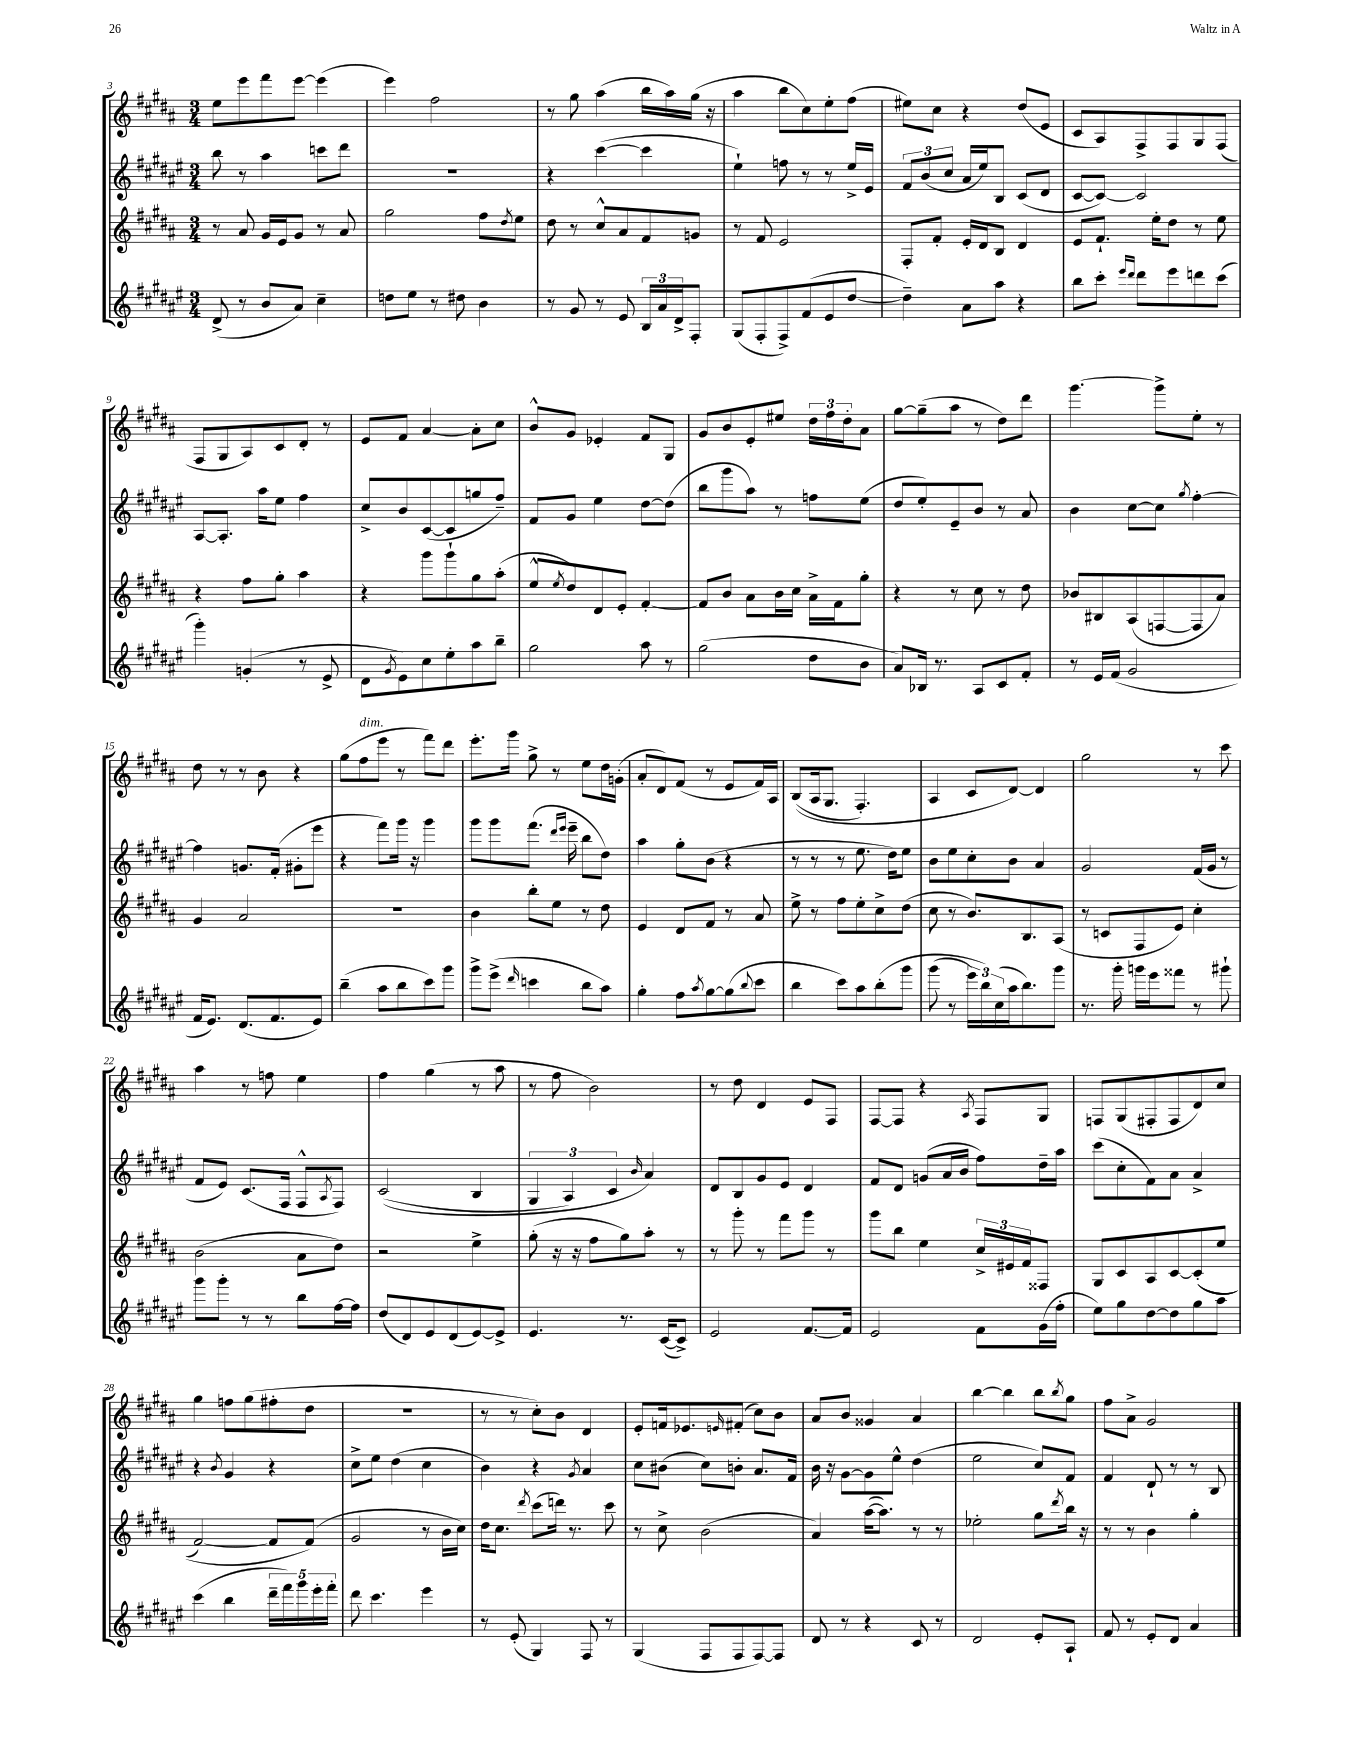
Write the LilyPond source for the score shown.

<<
\new StaffGroup <<
\new Staff = "s0" {
    \clef treble \key b \major \numericTimeSignature \time 3/4
    e''8 e'''8 fis'''8 e'''8~ e'''4( |
    e'''4) fis''2 |
    r8 gis''8 ais''4( b''16 ais''16) gis''16( r16 |
    ais''4 b''8 cis''8) e''8-. fis''8( |
    eis''8) cis''8 r4 dis''8( e'8 |
    cis'8 ais8) fis8-> fis8 gis8 fis8( |
    fis8 gis8 ais8) cis'8 dis'8-. r8 |
    e'8 fis'8 ais'4~ ais'8-. cis''8 |
    b'8-^ gis'8 ees'4-. fis'8 gis8 |
    gis'8 b'8 e'8-. eis''8 \tuplet 3/2 { dis''16 fis''16 dis''16-. } ais'8 |
    gis''8~ gis''8--( ais''8 r8 dis''8) dis'''8 |
    gis'''4.~ gis'''8-> e''8-. r8 |
    dis''8 r8 r8 b'8 r4 |
    gis''8( fis''8^\markup { \italic "dim." } e'''8 r8 fis'''8) dis'''8 |
    e'''8.-. gis'''16 gis''8-> r8 e''8 dis''16 g'16-.( |
    ais'8-. dis'8) fis'8( r8 e'8 fis'16) ais16 |
    b8(\( ais16 gis8. fis4.-.) |
    ais4 cis'8 dis'8~\) dis'4 |
    gis''2 r8 cis'''8 |
    ais''4 r8 f''8 e''4 |
    fis''4 gis''4( r8 ais''8 |
    r8 fis''8 b'2) |
    r8 dis''8 dis'4 e'8 fis8 |
    fis8~ fis8 r4 \acciaccatura { ais8 } fis8 gis8 |
    f8 gis8( fis8-. fis8 dis'8) cis''8 |
    gis''4 f''8 gis''8( fis''8-. dis''8 |
    R2. |
    r8 r8 cis''8-.) b'8 dis'4 |
    e'8-. f'16 ees'8. \grace { e'16 } fis'8-.( cis''8) b'8 |
    ais'8 b'8 gisis'4 ais'4 |
    b''4~ b''4 b''8 \acciaccatura { b''8 } gis''8 |
    fis''8 ais'8-> gis'2 \bar "|." |
}
\new Staff = "s1" {
    \clef treble \key fis \major \numericTimeSignature \time 3/4
    b''8 r8 ais''4 c'''8 dis'''8 |
    R2. |
    r4 cis'''4~( cis'''4 |
    eis''4-!) f''8 r8 r8 eis''16-> eis'16 |
    \tuplet 3/2 { fis'8 b'8( cis''8 } ais'16 eis''16) b8 cis'8( dis'8 |
    cis'8~ cis'8~) cis'2 |
    ais8~ ais8.-. ais''16 eis''8 fis''4 |
    cis''8-> b'8 cis'8~( cis'8 g''8 fis''8--) |
    fis'8 gis'8 eis''4 dis''8~ dis''8( |
    b''8 gis'''8 ais''8) r8 f''8 eis''8( |
    dis''8 eis''8-.) eis'8-- b'8 r8 ais'8 |
    b'4 cis''8~ cis''8 \acciaccatura { gis''8 } fis''4~-. |
    fis''4 g'8. fis'16-.( gis'8-. eis'''8 |
    r4 fis'''8) gis'''16 r16 gis'''4 |
    gis'''8 gis'''8 fis'''8.( \grace { dis'''16 eis'''16 } eis'''16-- b''8 dis''8) |
    ais''4 gis''8-. b'8( r4 |
    r8 r8 r8 eis''8. dis''16) eis''8 |
    b'8 eis''8 cis''8-. b'8 ais'4 |
    gis'2 fis'16( gis'16 r8 |
    fis'8 eis'8) cis'8.( fis16 fis8-^ \acciaccatura { ais8 } fis8) |
    cis'2(\( b4 |
    \tuplet 3/2 { gis4 ais4) cis'4 } \grace { b'16 } ais'4\) |
    dis'8 b8 gis'8 eis'8 dis'4 |
    fis'8 dis'8 g'8( ais'16 b'16 fis''8) dis''16-- ais''16 |
    cis'''8( cis''8-. fis'8) ais'8 ais'4-> |
    r4 \acciaccatura { b'8 } gis'4 r4 |
    cis''8-> eis''8 dis''4( cis''4 |
    b'4) r4 \acciaccatura { gis'8 } ais'4 |
    cis''8 bis'8( cis''8) b'8-. ais'8. fis'16 |
    b'16 r16 gis'8~ gis'8 eis''8-^ dis''4( |
    eis''2 cis''8) fis'8 |
    fis'4 dis'8-! r8 r8 b8 \bar "|." |
}
\new Staff = "s2" {
    \clef treble \key b \major \numericTimeSignature \time 3/4
    r8 ais'8 gis'16 e'16 gis'8 r8 ais'8 |
    gis''2 fis''8 \acciaccatura { dis''8 } e''8 |
    dis''8 r8 cis''8-^ ais'8 fis'8 g'8 |
    r8 fis'8 e'2 |
    fis8-. fis'8-. e'16-. dis'16 b8 dis'4 |
    e'8 fis'8.-! e''16-. dis''8 r8 e''8 |
    r4 fis''8 gis''8-. ais''4 |
    r4 gis'''8 gis'''8-! gis''8 ais''8-.( |
    e''8-^ \acciaccatura { e''8 } dis''8) dis'8 e'8-. fis'4~-. |
    fis'8 b'8 ais'8 b'16 cis''16 ais'16-> fis'16 gis''8-. |
    r4 r8 cis''8 r8 dis''8 |
    bes'8 bis8 ais8( f8~ f8 ais'8) |
    gis'4 ais'2 |
    R2. |
    b'4 b''8-. e''8 r8 dis''8 |
    e'4 dis'8 fis'8 r8 ais'8 |
    e''8-> r8 fis''8 e''8-. cis''8-> dis''8( |
    cis''8 r8 b'8.) b8. ais8( |
    r8 c'8 fis8 e'8) cis''4-. |
    b'2( ais'8 dis''8) |
    r2 e''4-> |
    gis''8-.( r16 r16 fis''8 gis''8) ais''8-. r8 |
    r8 gis'''8-. r8 fis'''8 gis'''8 r8 |
    gis'''8 b''8 e''4 \tuplet 3/2 { cis''16-> eis'16 fis'16 } fisis8 |
    gis8 cis'8 ais8 cis'8~ cis'8-.(\( e''8 |
    fis'2~) fis'8 fis'8(\) |
    gis'2 r8 b'16 cis''16) |
    dis''16 cis''8. \acciaccatura { dis'''8 } cis'''8( d'''16) r8. cis'''8 |
    r8 cis''8-> b'2( |
    ais'4) ais''16~( ais''8.) r8 r8 |
    ees''2-. gis''8 \acciaccatura { dis'''8 } b''16 r16 |
    r8 r8 b'4 gis''4-. \bar "|." |
}
\new Staff = "s3" {
    \clef treble \key fis \major \numericTimeSignature \time 3/4
    dis'8->( r8 b'8 ais'8) cis''4-- |
    d''8 eis''8 r8 dis''8 b'4 |
    r8 gis'8 r8 eis'8 \tuplet 3/2 { b16 ais'16 dis'16-> } fis8-. |
    gis8( fis8-. fis8->) fis'8( eis'8 dis''8~ |
    dis''4--) ais'8 ais''8 r4 |
    b''8 cis'''8-. \grace { eis'''16 dis'''16 } dis'''8 eis'''8 d'''8 cis'''8( |
    gis'''4-.) g'4-.( r8 eis'8-> |
    dis'8 \acciaccatura { gis'8 } eis'8) cis''8 eis''8-. ais''8 b''8-- |
    gis''2 ais''8 r8 |
    gis''2( dis''8 b'8 |
    ais'8) bes16 r8. ais8 cis'8 fis'8-. |
    r8 eis'16 fis'16( gis'2 |
    fis'16 eis'8.) dis'8.( fis'8. eis'8) |
    b''4--( ais''8 b''8 cis'''8) gis'''8 |
    gis'''8-> eis'''8->( \grace { dis'''16 } c'''4 b''8 ais''8) |
    gis''4-. fis''8 \acciaccatura { ais''8 } gis''8~ gis''8( \appoggiatura { b''8 } cis'''8 |
    b''4 cis'''8) ais''8 b''8-.\( gis'''8 |
    gis'''8( r8 \tuplet 3/2 { eis'''16) b''16\) cis''16( } ais''16 b''8.) gis'''8 |
    r8. gis'''16-. g'''16 eis'''16 fisis'''8 r8 gis'''8-! |
    gis'''8 gis'''8-. r8 r8 b''8 fis''16~ fis''16 |
    dis''8( dis'8) eis'8 dis'8( eis'8~) eis'8-> |
    eis'4. r8. cis'16~( cis'8->) |
    eis'2 fis'8.~ fis'16 |
    eis'2 fis'8 gis'16( fis''16-. |
    eis''8) gis''8 dis''8~ dis''8 gis''8 ais''8 |
    cis'''4( b''4 \tuplet 5/4 { dis'''16-- fis'''16) gis'''16 eis'''16-. fis'''16-. } |
    dis'''8 cis'''4. eis'''4 |
    r8 eis'8-.( gis4) fis8 r8 |
    gis4( fis8 fis8 fis8~) fis8 |
    dis'8 r8 r4 cis'8 r8 |
    dis'2 eis'8-. ais8-! |
    fis'8 r8 eis'8-. dis'8 ais'4 \bar "|." |
}
>>
>>
\layout { \context { \Score currentBarNumber = #3 } }
